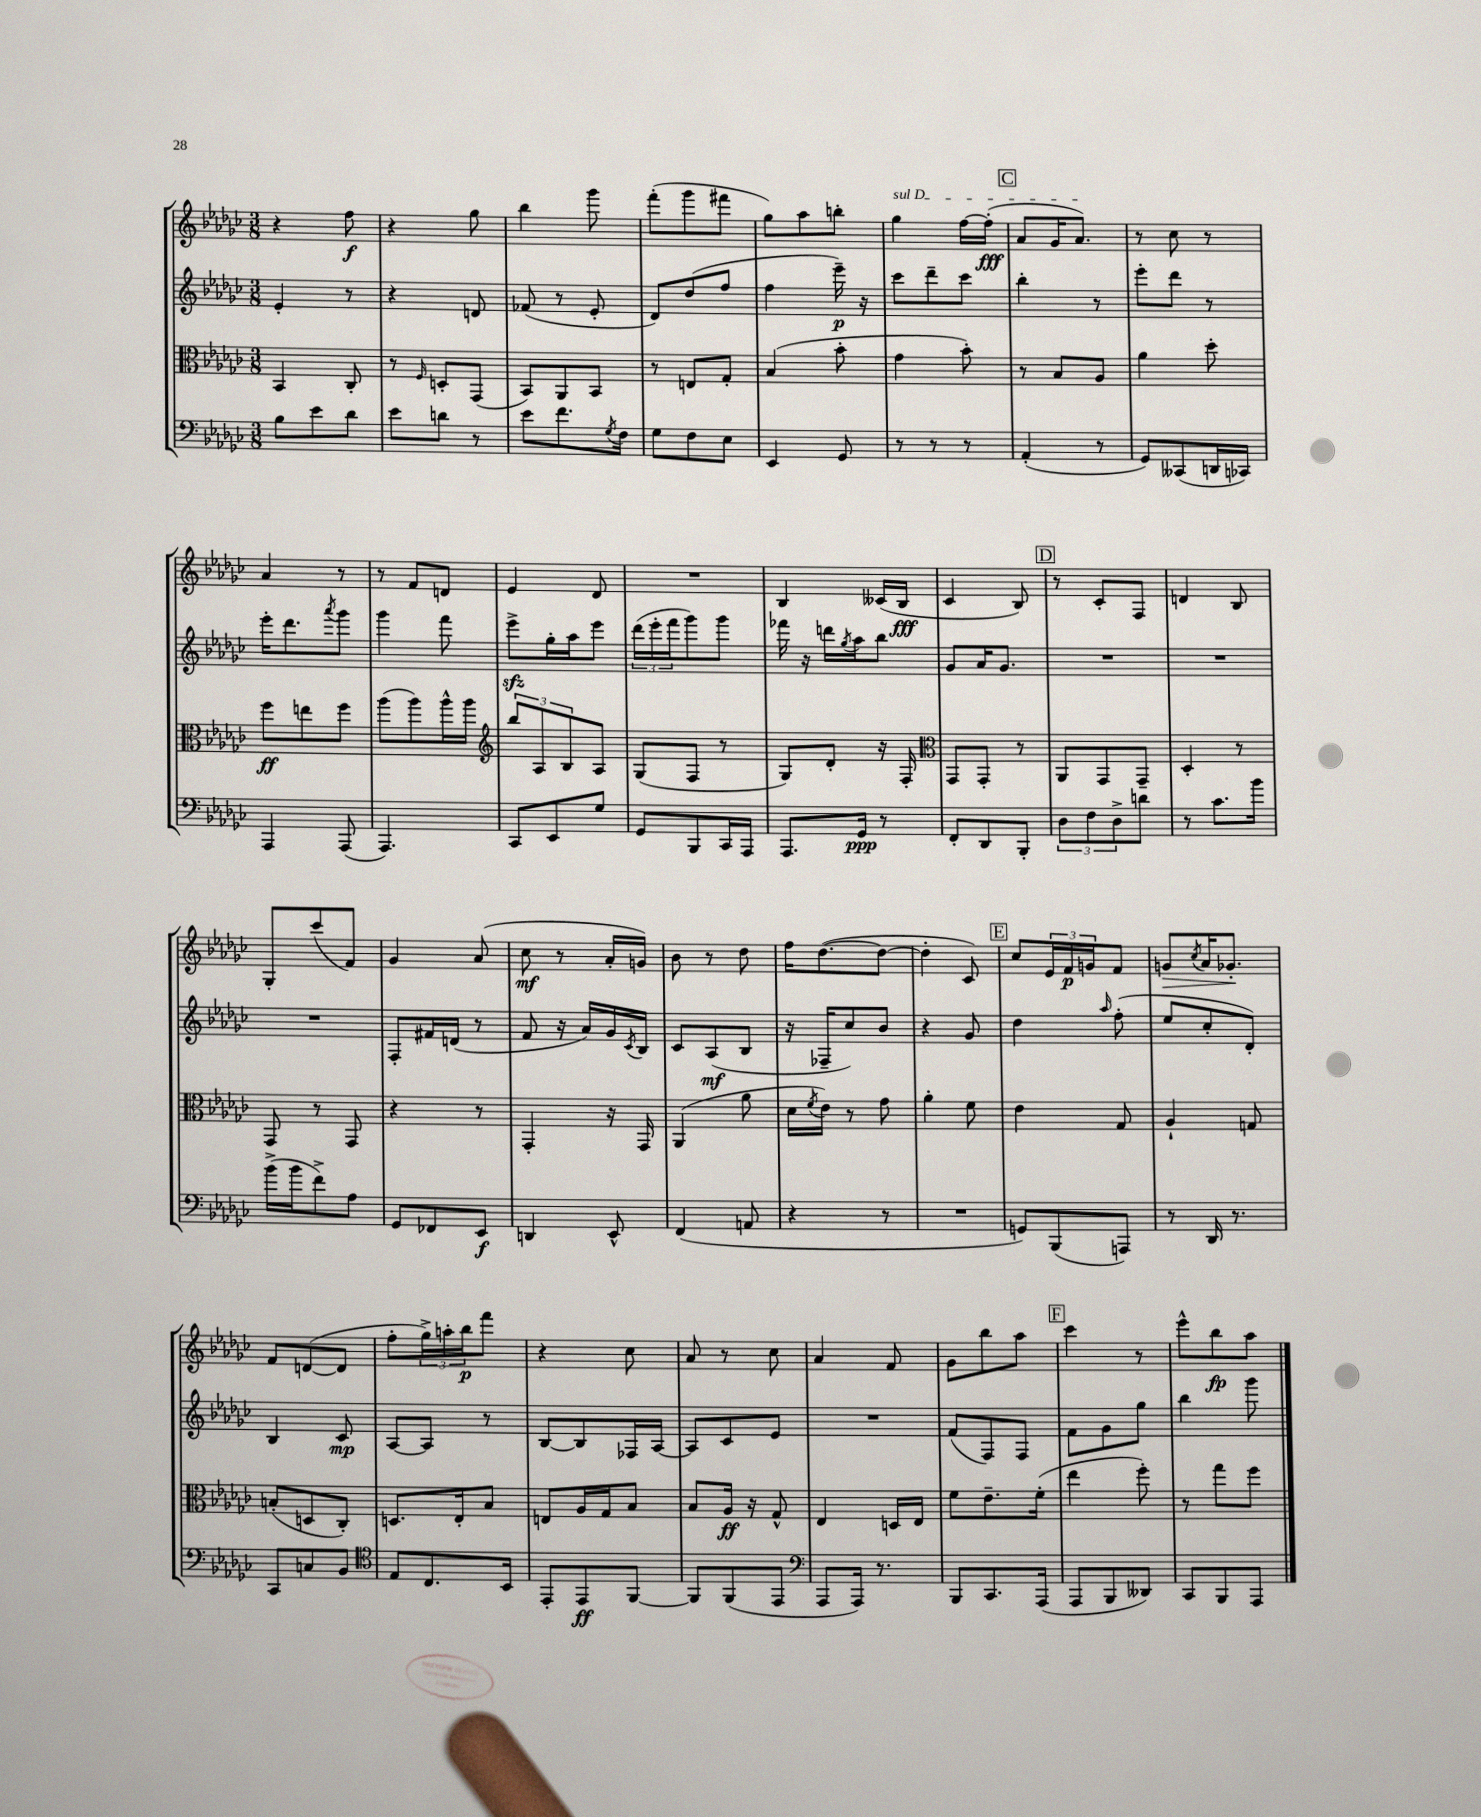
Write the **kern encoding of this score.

**kern	**kern	**kern	**kern
*staff4	*staff3	*staff2	*staff1
*clefF4	*clefC3	*clefG2	*clefG2
*k[b-e-a-d-g-c-]	*k[b-e-a-d-g-c-]	*k[b-e-a-d-g-c-]	*k[b-e-a-d-g-c-]
*M3/8	*M3/8	*M3/8	*M3/8
8B-\L	4BB-/	4e-'/	4r
8e-\	.	.	.
8d-\J	8C-'/	8r	8ff\
=	=	=	=
8e-\L	8r	4r	4r
.	16qqF/	.	.
8d\J	8D'/L	.	.
8r	(8GG-/J	8d/	8gg-\
=	=	=	=
8e-\L	8BB-/L)	(8f-/	4bb-\
8.f\	8AA-/	8r	.
.	8BB-/J	8e-'/	8ggg-\
8qG-/	.	.	.
16F\Jk	.	.	.
=	=	=	=
8G-\L	8r	8d-/L)	(8fff'\L
8F\	8E/L	(8dd-/	8ggg-\
8E-\J	8G-'/J	8ff/J	8fff#\J
=	=	=	=
4EE-/	(4B-/	4ff\	8gg-\L)
.	.	.	8aa-\
8GG-/	8b-'\	16eee-~\)	8bb'\J
.	.	16r	.
=	=	=	=
8r	4g-\	8ccc-\L	4gg-\
8r	.	8ddd-~\	.
8r	8b-'\)	8ccc-\J	[16ff\LL
.	.	.	(16ff'\]JJ
=	=	=	=
(4AA-'/	8r	4bb-'\	8a-/L
.	8B-/L	.	16g-/K
.	.	.	8.a-/J)
8r	8A-/J	8r	.
=	=	=	=
8GG-/L)	4a-\	8eee-'\L	8r
(8CC--/	.	8ddd-\J	8cc-\
16DD/L	8dd-'\	8r	8r
16CC-/JJ)	.	.	.
=	=	=	=
4AAA-/	8ff\L	16eee-'\LK	4a-/
.	.	8.ddd-\	.
.	8ee\	.	.
.	.	8qaaa-/	.
(8AAA-/	8ff\J	8ggg-\J	8r
=	=	=	=
4.AAA-/)	(8aa-\L	4ggg-\	8r
.	8aa-\)	.	8f/L
.	16aa-^^\L	8fff\	8d/J
.	16aa-\JJ	.	.
=	=	=	=
*	*clefG2	*	*
8CC-/L	12bb-/L	8eee-^\L	4e-/
.	12A-/	.	.
8EE-/	.	16gg-'\L	.
.	12B-/	.	.
.	.	16aa-\J	.
8G-/J	8A-/J	8eee-\J	8d-/
=	=	=	=
8GG-/L	(8G-/L	(24ddd-\LL	4.r
.	.	24eee-'\	.
.	.	24fff\J	.
8BBB-/	8F/J	8ggg-\)	.
16CC-/L	8r	8ggg-\J	.
16AAA-/JJ	.	.	.
=	=	=	=
8.AAA-/L	8G-/L)	16fff-\	4B-/
.	.	16r	.
.	8d-'/J	16ddd\LL	.
.	.	8qgg-/	.
16GG-/Jk	.	16aa-\J	.
8r	16r	8bb-\J	(16c--/LL
.	16F'/	.	16B-/JJ
=	=	=	=
*	*clefC3	*	*
8FF'/L	8GG-/L	8g-/L	4c-/
8DD-/	8GG-'/J	16a-/K	.
.	.	8.g-/J	.
8BBB-'/J	8r	.	8B-/)
=	=	=	=
12D-\L	8AA-/L	4.r	8r
12F\	.	.	.
.	8GG-/	.	8c-'/L
12D-^\	.	.	.
8d\J	8GG-~/J	.	8F/J
=	=	=	=
8r	4D-'/	4.r	4d/
8.c-\L	.	.	.
.	8r	.	8B-/
16b-\Jk	.	.	.
=	=	=	=
(16b-^\LL	8GG-/	4.r	8G-'/L
16b-\J	.	.	.
8f^\)	8r	.	(8ccc-/
8A-\J	8GG-/	.	8f/J)
=	=	=	=
8GG-/L	4r	8F'/L	4g-/
8FF-/	.	16f#/L	.
.	.	(16d/JJ	.
8EE-/J	8r	8r	(8a-/
=	=	=	=
4DD/	4GG-'/	8f/	8cc-\
.	.	16r	8r
.	.	16a-/LL)	.
8EE-^^/	16r	16g-/	16a-'/LL
.	.	8qc-/	.
.	16GG-/	16B-/JJ	16g/JJ)
=	=	=	=
(4FF/	(4AA-/	8c-/L	8b-\
.	.	(8A-/	8r
8AA/	8a-\	8B-/J	8dd-\
=	=	=	=
4r	16d-\LL	16r	16ff\LK
.	8qf/	.	.
.	16e-\JJ)	16F-~/LK	([8.dd-\
.	8r	8cc-/)	.
8r	8g-\	8b-/J	8dd-\_J
=	=	=	=
4.r	4a-'\	4r	4dd-'\]
.	8f\	8g-/	8c-/)
=	=	=	=
8GG/L)	4e-\	4dd-\	8cc-/L
(8BBB-/	.	.	24e-/L
.	.	.	24f/
.	.	.	24g/J
.	.	16qqaa-/	.
8AAA/J)	8G-/	(8ff'\	8f/J
=	=	=	=
8r	4A-`/	8ee-/L	8g/L
.	.	.	8qcc-/
16DD-/	.	8cc-'/	16a-/K
8.r	.	.	8.g-'/J
.	8G/	8d-'/J)	.
=	=	=	=
8CC-/L	(8B'/L	4B-/	8f/L
8C/	8D/	.	([8d/
8BB-/J	8C-'/J)	8c-/	8d/]J
=	=	=	=
*clefC4	*	*	*
8E-/L	8.D/L	[8A-/L	8ff'\L
8.C-/	.	8A-/]J	24gg-^\L)
.	.	.	24aa'\
.	16E-'/k	.	.
.	.	.	24bb-\J
.	8B-/J	8r	8fff\J
16BB-/Jk	.	.	.
=	=	=	=
8EE-'/L	8E/L	[8B-/L	4r
8EE-/	16A-/L	8B-/]	.
.	16G-/J	.	.
[8FF/J	8B-/J	16F-/L	8cc-\
.	.	[16A-/JJ	.
=	=	=	=
8FF/]L	8B-/L	8A-/]L	8a-/
(8FF/	16A-/Jk	8c-/	8r
.	16r	.	.
8EE-/J	8G-^^/	8e-/J	8cc-\
=	=	=	=
*clefF4	*	*	*
8AAA-/L	4E-/	4.r	4a-/
16AAA-/Jk)	.	.	.
8.r	.	.	.
.	16D/LL	.	8f/
.	16E-/JJ	.	.
=	=	=	=
8BBB-/L	8f\L	(8f/L	8g-\L
8.CC-/	8.e-~\	8F/)	8bb-\
.	.	8F/J	8aa-\J
(16AAA-/Jk	(16f'\Jk	.	.
=	=	=	=
8AAA-/L	4ee-\	8f\L	4ccc-\
8BBB-/	.	8g-\	.
8DD--/J)	8ff'\)	8gg-\J	8r
=	=	=	=
8CC-/L	8r	4bb-\	8eee-^^\L
8BBB-/	8gg-\L	.	8bb-\
8AAA-/J	8ff\J	8ggg-\	8aa-\J
==	==	==	==
*-	*-	*-	*-
